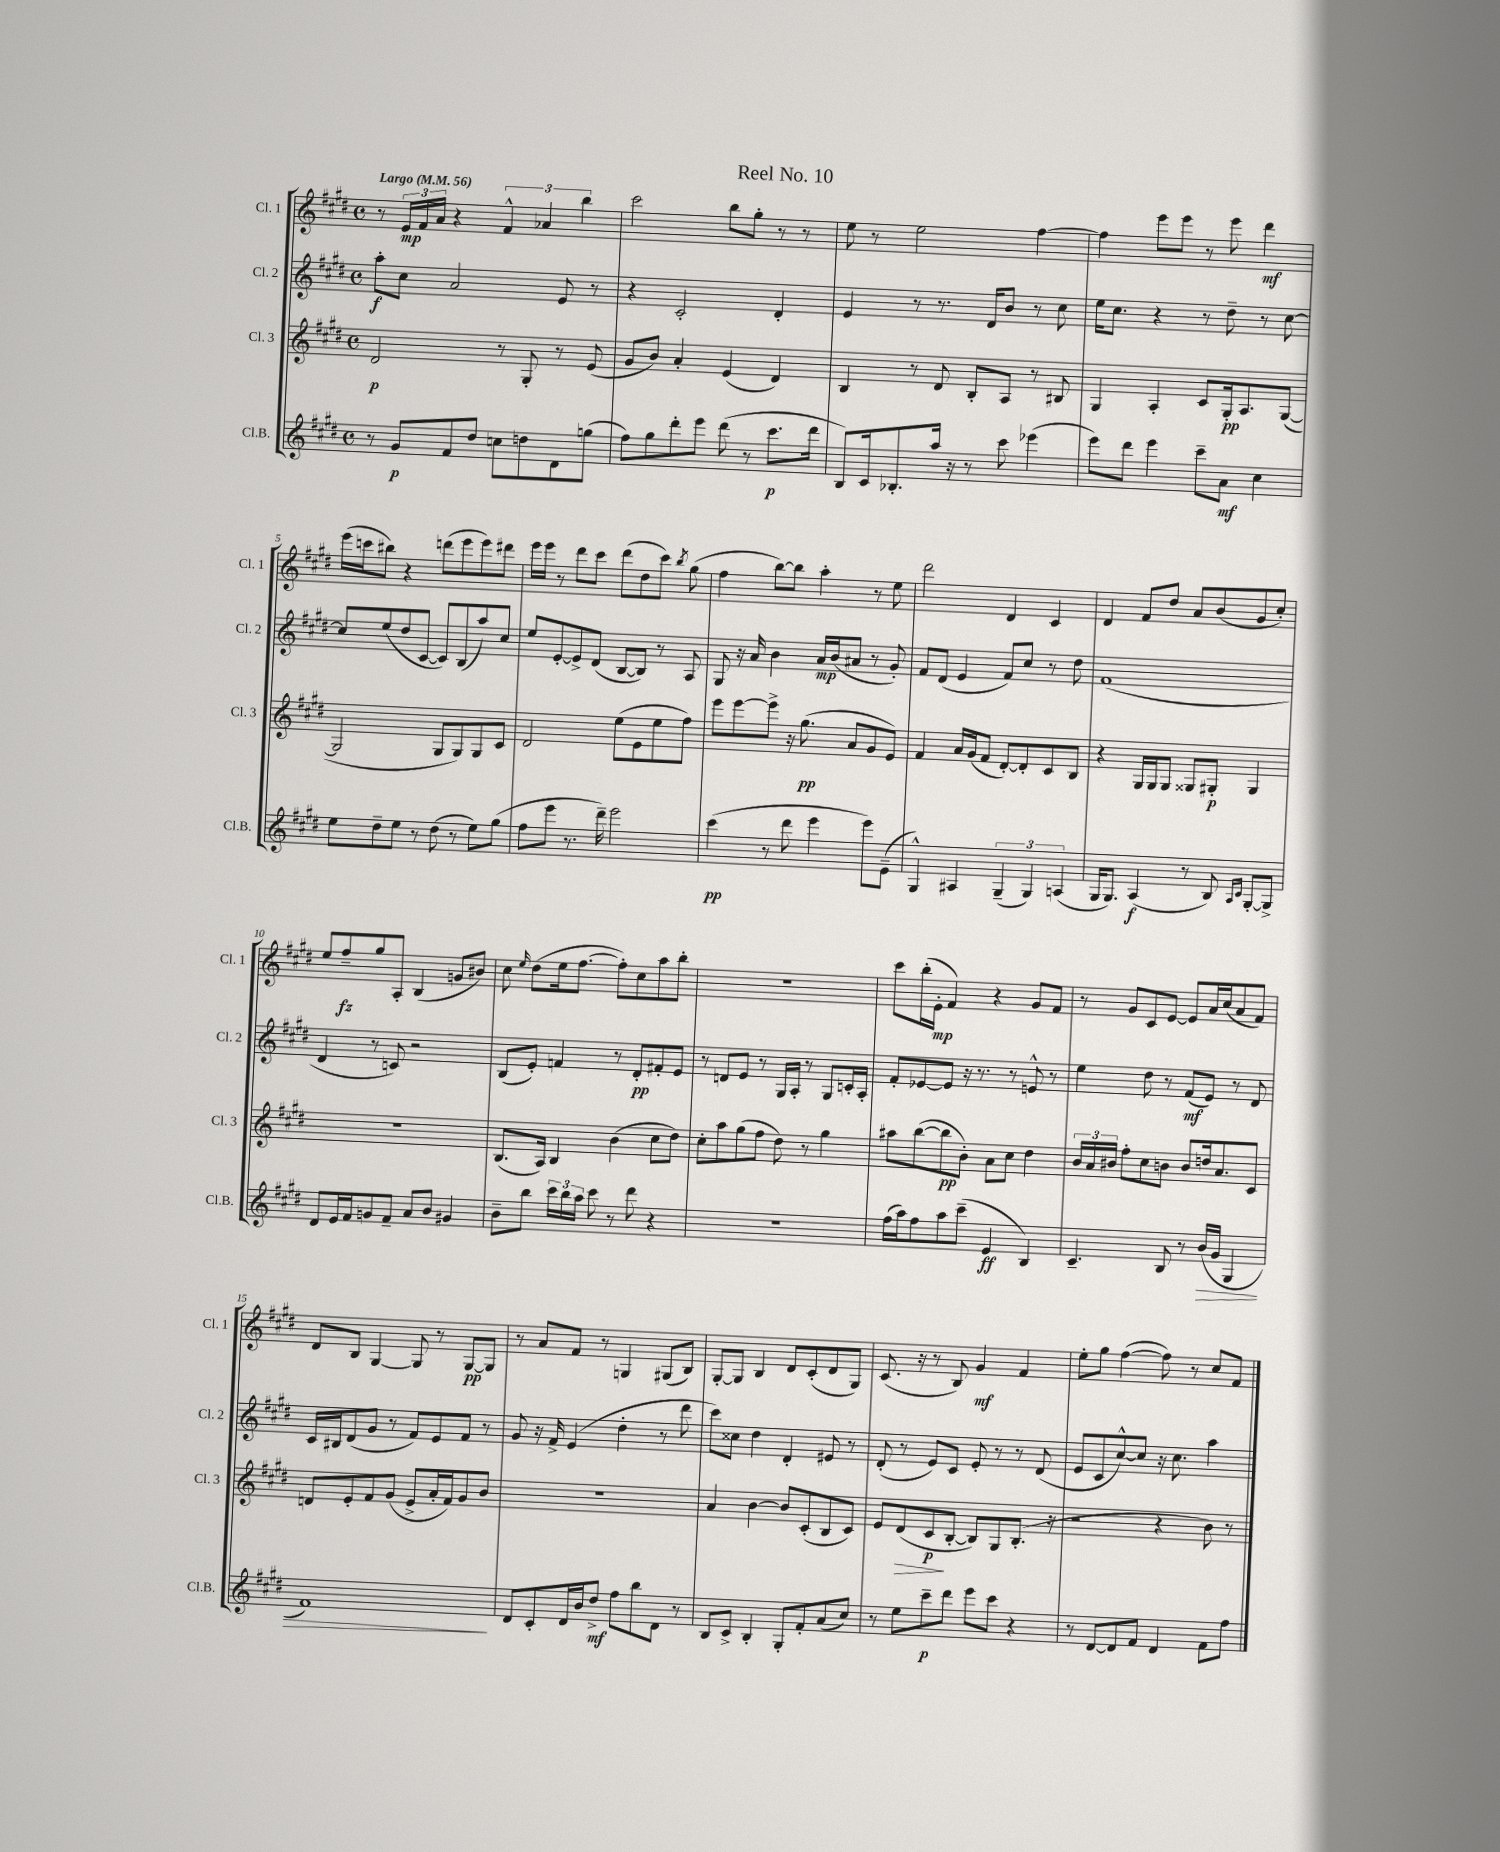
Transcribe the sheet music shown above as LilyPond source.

\header { title = "Reel No. 10" }
<<
\new StaffGroup <<
\new Staff = "s0" \with { instrumentName = "Cl. 1" shortInstrumentName = "Cl. 1" } {
    \clef treble \key e \major \defaultTimeSignature \time 4/4 \tempo "Largo" 4 = 56
    \autoBeamOff r8 \tuplet 3/2 { e'16[\mp fis'16 a'16] } r4 \tuplet 3/2 { fis'4-^ aes'4 b''4 } |
    cis'''2 b''8[ gis''8]-. r8 r8 |
    e''8 r8 e''2 fis''4~ |
    fis''4 e'''8[ e'''8] r8 e'''8 dis'''4\mf |
    e'''16[( c'''16 bis''8]) r4 d'''8[( e'''8 e'''8) dis'''8] |
    e'''16[ e'''16] r8 dis'''8[ cis'''8] dis'''8[( dis''8 cis'''8]) \acciaccatura { b''8 } gis''8( |
    fis''4 b''8[~) b''8] a''4-. r8 e''8 |
    dis'''2 dis'4 cis'4 |
    dis'4 fis'8[ dis''8] a'8[ b'8( gis'8 cis''8]-.) |
    e''8[ fis''8--\fz gis''8 a8]-. b4( g'8[ bis'8]) |
    cis''8 \grace { e''16 } dis''8[( e''16 fis''8.]~ fis''8[-.) cis''8 a''8 b''8]-. |
    R1 |
    cis'''8[ b''16-.( e'16]-.\mp fis'4) r4 gis'8[ fis'8] |
    r8 gis'8[ cis'8 e'8]~ e'8[ a'16 cis''16( a'8 fis'8]) |
    dis'8[ b8] gis4~ gis8 r8 gis8[~\pp gis8] |
    r8 a'8[ fis'8] r8 g4 gis8[( b8]) |
    gis8[~-. gis8] b4 dis'8[ cis'8-.( dis'8 gis8]) |
    cis'8.( r16 r8 b8) gis'4\mf fis'4 |
    e''8[-. gis''8] fis''4~( fis''8) r8 cis''8[ fis'8] \bar "|." |
}
\new Staff = "s1" \with { instrumentName = "Cl. 2" shortInstrumentName = "Cl. 2" } {
    \clef treble \key e \major \defaultTimeSignature \time 4/4
    \autoBeamOff a''8[-.\f cis''8] a'2 e'8 r8 |
    r4 cis'2-. dis'4-. |
    e'4 r8 r8. dis'16[ b'8] r8 cis''8 |
    e''16[ cis''8.] r4 r8 dis''8-- r8 cis''8~ |
    cis''8[ e''8( dis''8 cis'8]~ cis'8[) b8( a''8) cis''8] |
    e''8[ e'8~-. e'8-> dis'8]( b8[~ b8]) r8 a8 |
    gis8 r16 a'16 b'4 a'16[\mp b'16( ais'8] r8 gis'8-.) |
    fis'8[ dis'8]( e'4 fis'8[) cis''8] r8 dis''8 |
    fis'1( |
    dis'4 r8 c'8) r2 |
    b8[( e'8]-.) f'4 r8 dis'8[-.\pp fis'8-. e'8] |
    r8 d'8[ e'8] r8 gis16[ a16]-. r8 gis8[ c'16-. a16]-. |
    fis'8[-. ees'8~ ees'8] r16 r8. r8 e'8-^ r8 |
    e''4 dis''8 r8 fis'8[\mf( e'8]) r8 dis'8 |
    cis'16[ bis16 dis'8( gis'8] r8 fis'8[) e'8 fis'8] r8 |
    gis'8 r16 fis'16-> e'4( dis''4-. r8 dis'''8 |
    cis'''8[) cisis''8] dis''4 dis'4-. eis'8 r8 |
    dis'8-.( r8 e'8[) cis'8] e'8-. r8 r8 dis'8( |
    e'8[ cis'8 cis''8~-^) cis''8] r16 cis''8. a''4 \bar "|." |
}
\new Staff = "s2" \with { instrumentName = "Cl. 3" shortInstrumentName = "Cl. 3" } {
    \clef treble \key e \major \defaultTimeSignature \time 4/4
    \autoBeamOff dis'2\p r8 gis8-. r8 e'8( |
    gis'8[ b'8]) a'4-. e'4( dis'4) |
    b4 r8 dis'8 b8[-. a8] r8 bis8 |
    gis4 a4-. cis'8[ gis16-.\pp a8. gis8]~( |
    gis2 gis8[ gis8) gis8 cis'8] |
    dis'2 e''8[( e'8 e''8 fis''8]) |
    e'''8[ e'''8~ e'''8]-> r16 gis''8.\pp( a'8[ gis'8 e'8]) |
    fis'4 a'16[ gis'16( fis'8] dis'8[~-.) dis'8-. cis'8 b8] |
    r4 gis16[ gis16 gis8] gisis8[ gis8]-.\p gis4 |
    r1 |
    b8.[( a16]) b4 b'4( cis''8[ dis''8]) |
    cis''8[-. a''8 gis''8( fis''8] dis''8) r8 gis''4 |
    ais''8[ b''8~( b''8\pp b'8]-.) a'8[ cis''8] dis''4 |
    \tuplet 3/2 { b'16[ a'16 bis'16] } fis''8[-. cis''8 b'8] b'8[ d''16 a'8. cis'8] |
    d'8[ e'8-. fis'8 gis'8]( e'8[-> a'16-. fis'16) gis'8 b'8] |
    R1 |
    a'4 b'4~ b'8[ cis'8-.( b8 cis'8]) |
    e'8[ dis'8\>( cis'8\p\! b8]~-. b8[) gis8 b8.]-.( r16 |
    r2 r4 b'8) r8 \bar "|." |
}
\new Staff = "s3" \with { instrumentName = "Cl.B." shortInstrumentName = "Cl.B." } {
    \clef treble \key e \major \defaultTimeSignature \time 4/4
    \autoBeamOff r8 gis'8[\p fis'8 dis''8] c''8[ d''8 dis'8 g''8]( |
    fis''8[) gis''8 dis'''8-. e'''8] dis'''8( r8 cis'''8.[\p dis'''16] |
    b8[) cis'16 bes8.-. a''16] r16 r8 cis'''8 ees'''4( |
    e'''8[) dis'''8] e'''4 cis'''8[-- a'8]\mf cis''4 |
    e''8[ dis''8-- e''8] r8 dis''8( r8 e''8[) gis''8]( |
    fis''8[ e'''8] r8. dis'''16--) e'''2 |
    cis'''4\pp( r8 dis'''8 e'''4 e'''8[) e'8]--( |
    gis4-^) ais4 \tuplet 3/2 { gis4--( gis4) a4( } |
    gis16[ gis8.]) a4\f( r8 b8) \grace { a16[ cis'16] } gis8[~-. gis8]-> |
    dis'8[ e'16 fis'16 g'8 fis'8]-- a'8[ b'8] gis'4 |
    b'8[-- b''8] \tuplet 3/2 { cis'''16[ b''16 a''16] } cis'''8 r8 dis'''8 r4 |
    R1 |
    fis''16[( a''16) fis''8 a''8 cis'''8]--( e'4\ff b4) |
    cis'4.-- b8 r8 b'16[\>( gis'16] gis4 |
    fis'1\!) |
    dis'8[ cis'8-. dis'16 b'16 dis''8]->\mf fis''8[ b''8 dis'8] r8 |
    b8[ cis'8]-> b4-. gis8[-. fis'8-. a'8( cis''8]) |
    r8 e''8[ cis'''8--\p dis'''8] e'''8[ cis'''8] r4 |
    r8 dis'8[~ dis'8 fis'8] dis'4 fis'8[ fis''8] \bar "|." |
}
>>
>>
